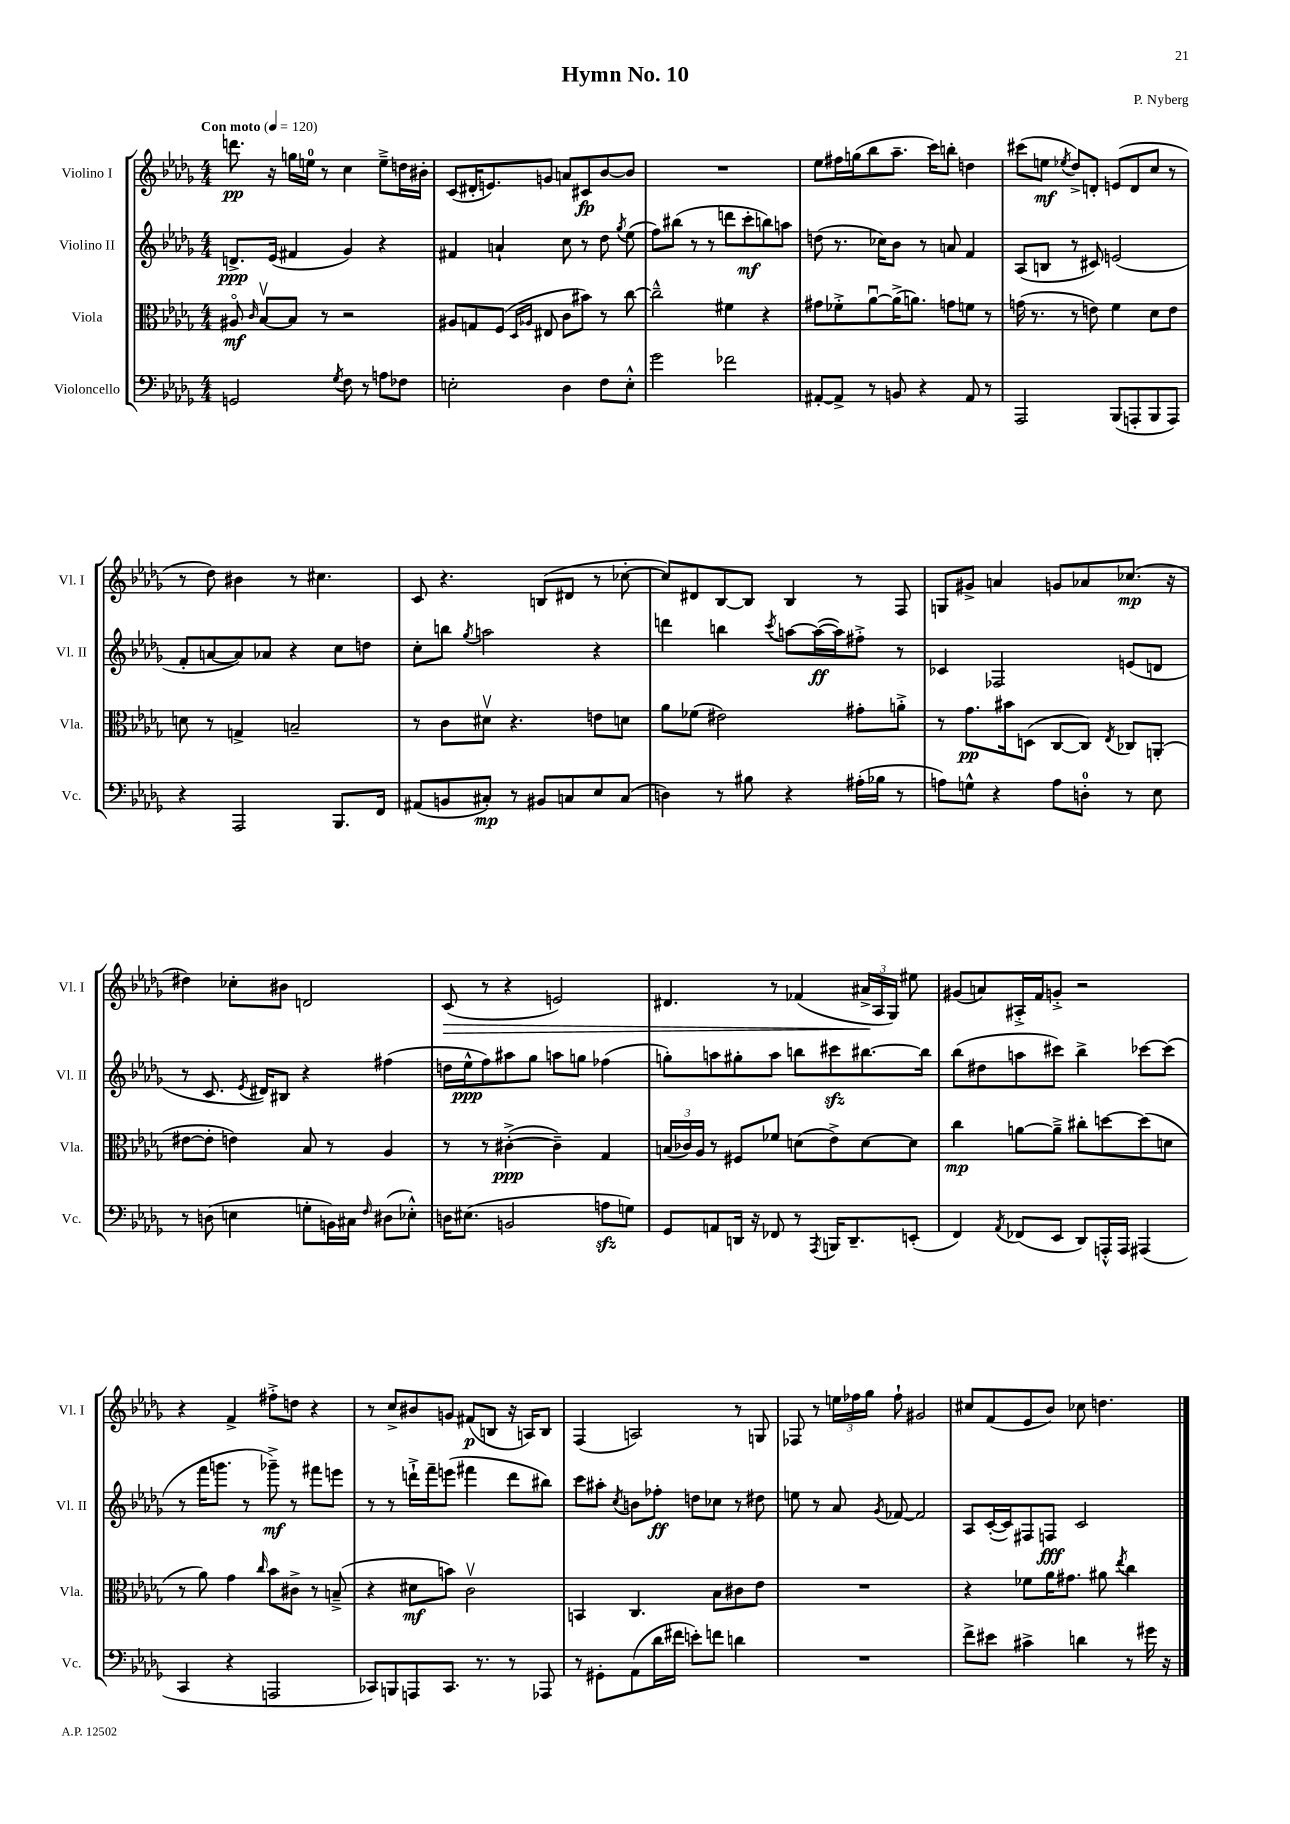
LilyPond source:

\header { title = "Hymn No. 10" composer = "P. Nyberg" }
<<
\new StaffGroup <<
\new Staff = "s0" \with { instrumentName = "Violino I" shortInstrumentName = "Vl. I" } {
    \clef treble \key des \major \numericTimeSignature \time 4/4 \tempo "Con moto" 4 = 120
    \autoBeamOff d'''8.\pp r16 g''16[ e''16]-0 r8 c''4 e''8[---> d''16 bis'16]-. |
    c'8[( dis'16-. e'8.) g'8] a'8[ cis'8\fp bes'8~ bes'8] |
    R1 |
    ees''8[ fis''16 g''16( bes''8 aes''8.]-- c'''16[) b''8]-. d''4 |
    cis'''8[( e''8]\mf \acciaccatura { ees''8 } des''8[->) d'8]-. e'8[( d'8 c''8] r8 |
    r8 des''8) bis'4 r8 cis''4. |
    c'8 r4. b8[( dis'8] r8 ces''8~-. |
    ces''8[) dis'8 bes8~ bes8] bes4 r8 f8 |
    g8[ gis'8]-> a'4 g'8[ aes'8 ces''8.]\mp( r16 |
    dis''4) ces''8[-. bis'8] d'2 |
    c'8\>( r8 r4 e'2) |
    dis'4. r8 fes'4( \tuplet 3/2 { ais'16[->\! aes16 ges16]) } eis''8 |
    gis'8[( a'8) ais16-.-> f'16 g'8]-.-> r2 |
    r4 f'4-> fis''8[-.-> d''8] r4 |
    r8 c''8[-> bis'8 g'8] fis'8[\p( b8] r16 a16[) b8] |
    f4( a2) r8 g8 |
    fes8 r8 \tuplet 3/2 { e''16[ fes''16 ges''16] } fes''8-! gis'2 |
    cis''8[ f'8( ees'8 bes'8]) ces''8 d''4. \bar "|." |
}
\new Staff = "s1" \with { instrumentName = "Violino II" shortInstrumentName = "Vl. II" } {
    \clef treble \key des \major \numericTimeSignature \time 4/4
    \autoBeamOff d'8.[->\ppp ees'16]( fis'4 ges'4) r4 |
    fis'4 a'4-! c''8 r8 des''8 \acciaccatura { ges''8 } ees''8( |
    f''8[) bis''8]( r8 r8 d'''8[ c'''8-.\mf b''8) a''8] |
    d''8( r8. ces''16[) bes'8] r8 a'8 f'4 |
    aes8[( b8] r8 cis'8) e'2( |
    f'8[-. a'8~ a'8) aes'8] r4 c''8[ d''8] |
    c''8[-. b''8] \acciaccatura { ges''8 } a''2 r4 |
    d'''4 b''4 \acciaccatura { c'''8 } a''8[~ a''16~\ff( a''16) fis''8]-.-> r8 |
    ces'4 fes2 e'8[( d'8] |
    r8 c'8. \acciaccatura { ees'8 } dis'16[) bis8] r4 fis''4( |
    d''16[ ees''16-^\ppp f''8) ais''8 ges''8] a''8[ g''8] fes''4( |
    g''8[-.) a''8 gis''8-. a''8] b''8[ cis'''8\sfz bis''8.~ bis''16] |
    bes''8[( dis''8 a''8 cis'''8]) bes''4-> ces'''8[~ ces'''8]( |
    r8 f'''16[ g'''8.] r8 ges'''8--->\mf) r8 fis'''8[ e'''8] |
    r8 r8 d'''16[-!-> f'''16-- e'''8]( fis'''4 d'''8[ bis''8]) |
    c'''8[ ais''8]-. \acciaccatura { c''8 } b'8[ fes''8]-.\ff d''8[ ces''8] r8 dis''8 |
    e''8 r8 aes'8 \acciaccatura { ges'8 } fes'8~ fes'2 |
    aes8[ c'16~-.( c'16) fis8 f8]\fff c'2 \bar "|." |
}
\new Staff = "s2" \with { instrumentName = "Viola" shortInstrumentName = "Vla." } {
    \clef alto \key des \major \numericTimeSignature \time 4/4
    \autoBeamOff ais8\flageolet\mf \grace { c'16 } bes8[~\upbow bes8] r8 r2 |
    ais8[ g8 f8]( \grace { des16[ aes16] } eis8 c'8[ bis'8]) r8 c''8~ |
    c''2---^ fis'4 r4 |
    gis'8[ fes'8-.-> aes'8~\downbow aes'16->( a'8.]) g'8[ f'8] r8 |
    g'16( r8. r8 e'8) f'4 des'8[ e'8] |
    d'8 r8 g4-> b2-- |
    r8 c'8[ dis'8]\upbow r4. e'8[ d'8] |
    aes'8[ fes'8]( eis'2) gis'8[-. a'8]-.-> |
    r8 ges'8.[\pp bis'16 d8]( c8[~ c8]) \acciaccatura { ees8 } ces8[ a,8]-.( |
    eis'8[~ eis'8]-. e'4) bes8 r8 aes4 |
    r8 r8 cis'4~-.->\ppp( cis'4--) ges4 |
    \tuplet 3/2 { b16[( ces'16) aes16] } r8 fis8[ fes'8] d'8[( ees'8->) d'8~ d'8] |
    c''4\mp a'8[~ a'8]---> cis''8[-. d''8~ d''8( d'8] |
    r8 aes'8) ges'4 \grace { c''16 } bes'8[ cis'8]-> r8 b8--->( |
    r4 dis'8[\mf b'8]) c'2\upbow |
    b,4 c4. bes8[ cis'8 ees'8] |
    R1 |
    r4 fes'8[ aes'16 gis'8.] ais'8 \acciaccatura { ees''8 } c''4 \bar "|." |
}
\new Staff = "s3" \with { instrumentName = "Violoncello" shortInstrumentName = "Vc." } {
    \clef bass \key des \major \numericTimeSignature \time 4/4
    \autoBeamOff g,2 \acciaccatura { ges8 } f8 r8 a8[ fes8] |
    e2-. des4 f8[ e8]-.-^ |
    ges'2 fes'2 |
    ais,8[~-. ais,8]-> r8 b,8 r4 ais,8 r8 |
    aes,,2 bes,,8[( a,,8-. bes,,8 a,,8]) |
    r4 aes,,2 bes,,8.[ f,16] |
    ais,8[( b,8 cis8]-.\mp) r8 bis,8[ c8 ees8 c8]( |
    d4) r8 bis8 r4 ais16[-.( bes16] r8 |
    a8[) g8]-^ r4 a8[ d8]-0-. r8 ees8 |
    r8 d8( e4 g8[-. b,16) cis16] \grace { f16 } dis8[( ees8]-.-^) |
    d16[ eis8.]( b,2 a8[\sfz g8]) |
    ges,8[ a,8 d,16] r16 fes,8 r8 \acciaccatura { aes,,8 } b,,16[ d,8.-- e,8]-.( |
    f,4) \acciaccatura { aes,8 } fes,8[( ees,8] des,8[) a,,16-.-^ a,,16] ais,,4( |
    c,4 r4 a,,2 |
    ces,8[) b,,8 a,,8 ces,8.] r8. r8 aes,,8 |
    r8 gis,8[-. aes,8( des'16 fis'16] e'8[-.) f'8] d'4 |
    R1 |
    f'8[-> eis'8] cis'4-> d'4 r8 gis'16 r16 \bar "|." |
}
>>
>>
\layout { \context { \Score \remove "Bar_number_engraver" } }
